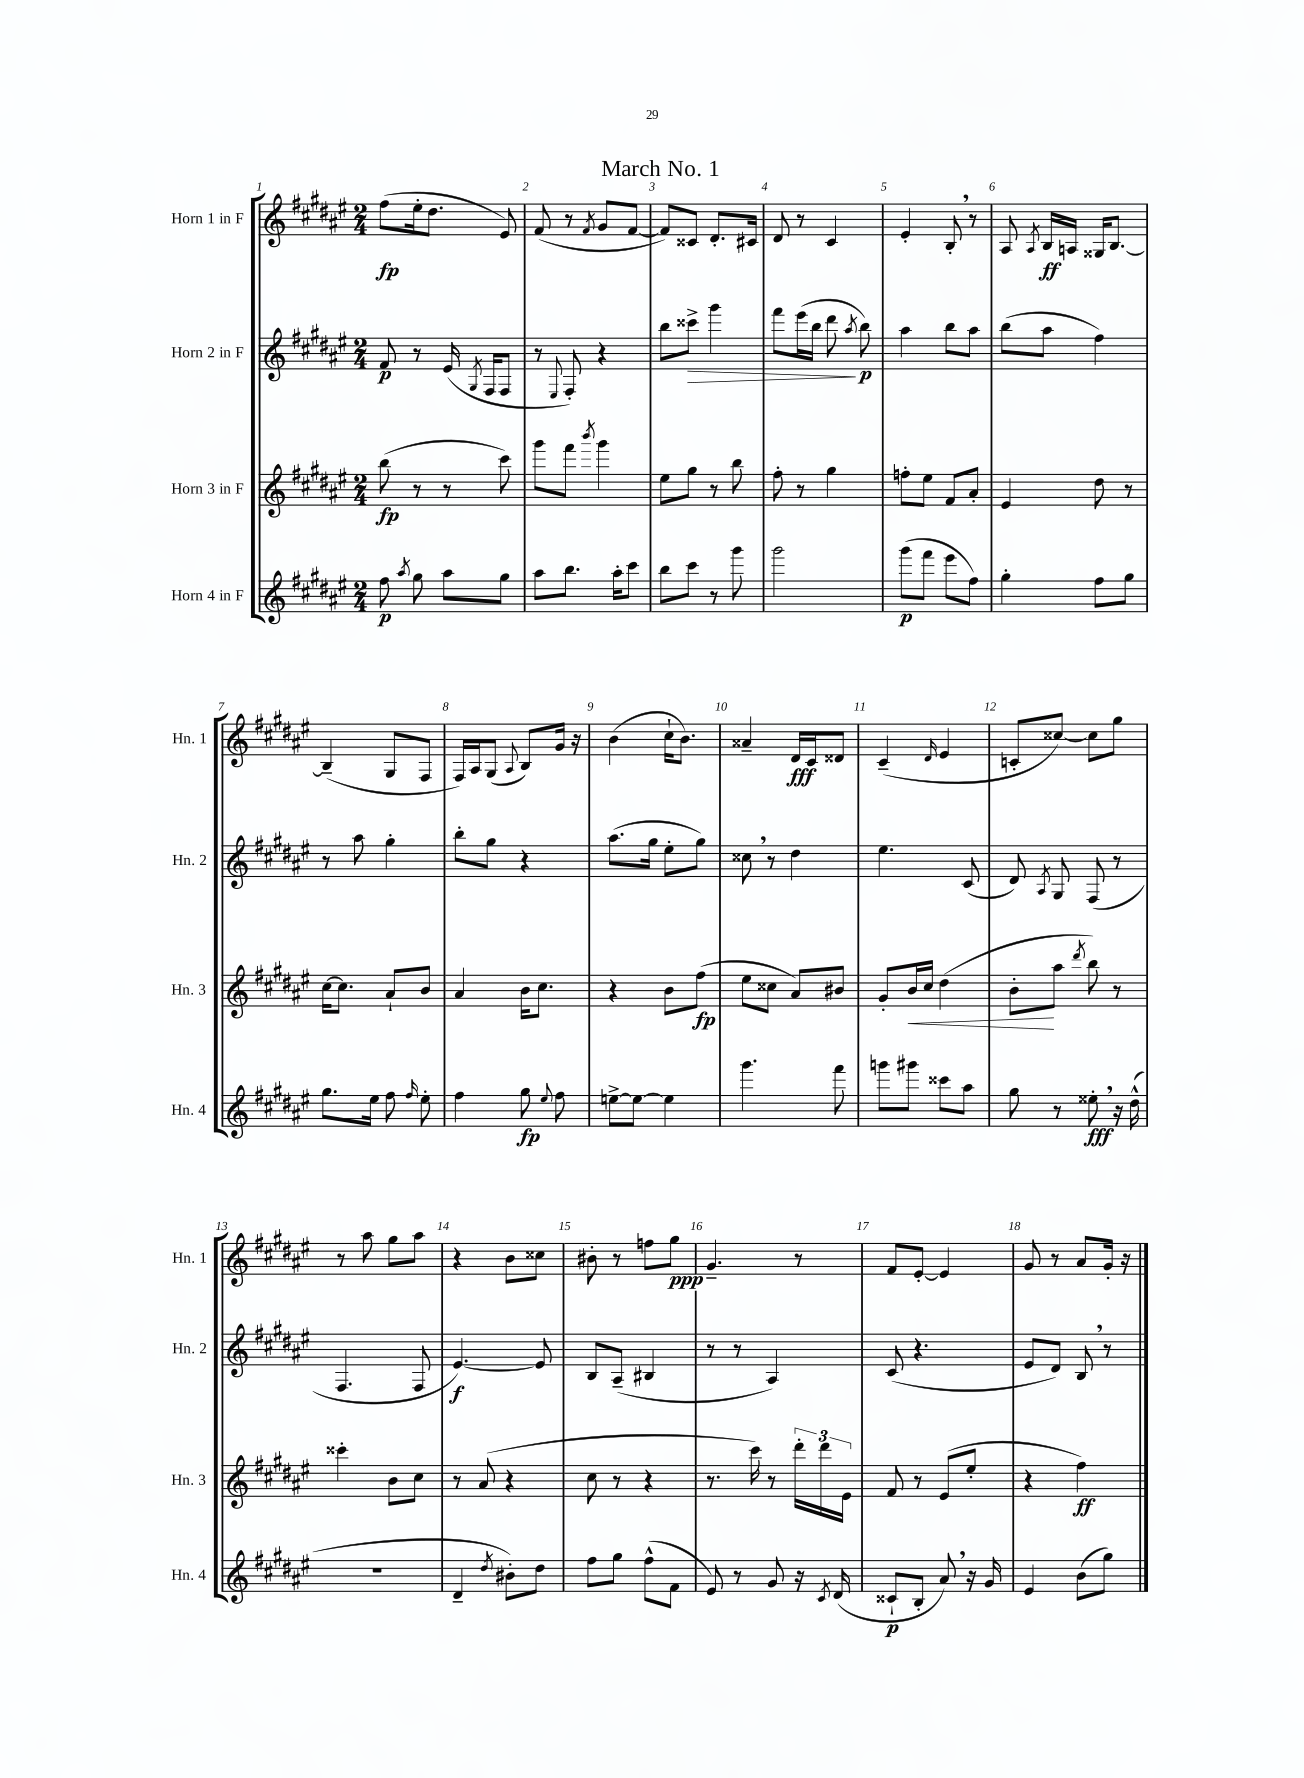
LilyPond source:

\header { title = "March No. 1" }
<<
\new StaffGroup <<
\new Staff = "s0" \with { instrumentName = "Horn 1 in F" shortInstrumentName = "Hn. 1" } {
    \clef treble \key fis \major \numericTimeSignature \time 2/4
    \autoBeamOff fis''8[\fp( eis''16-. dis''8.] eis'8) |
    fis'8( r8 \acciaccatura { fis'8 } gis'8[ fis'8]~ |
    fis'8[) cisis'8] dis'8.[-. cis'16] |
    dis'8 r8 cis'4 |
    eis'4-. b8-. \breathe r8 |
    ais8 \acciaccatura { ais8 } b16[\ff a16] gisis16[ b8.]~ |
    b4--( gis8[ fis8] |
    fis16[) ais16 gis8]( \appoggiatura { ais8 } b8[) gis'16] r16 |
    b'4( cis''16[-! b'8.]) |
    aisis'4-- dis'16[\fff cis'16 disis'8] |
    cis'4--( \grace { dis'16 } eis'4 |
    c'8[-. cisis''8]~) cisis''8[ gis''8] |
    r8 ais''8 gis''8[ ais''8] |
    r4 b'8[ cisis''8] |
    bis'8-. r8 f''8[ gis''8]\ppp |
    gis'4.-- r8 |
    fis'8[ eis'8]~-. eis'4 |
    gis'8 r8 ais'8[ gis'16]-. r16 \bar "|." |
}
\new Staff = "s1" \with { instrumentName = "Horn 2 in F" shortInstrumentName = "Hn. 2" } {
    \clef treble \key fis \major \numericTimeSignature \time 2/4
    \autoBeamOff fis'8\p r8 eis'16( \acciaccatura { gis8 } fis16[ fis8] |
    r8 \appoggiatura { eis8 } fis8-.) r4 |
    b''8[ cisis'''8]->\> gis'''4 |
    fis'''8[ eis'''16( b''16] dis'''8\! \acciaccatura { ais''8 } b''8\p) |
    ais''4 b''8[ ais''8] |
    b''8[( ais''8] fis''4) |
    r8 ais''8 gis''4-. |
    b''8[-. gis''8] r4 |
    ais''8.[( gis''16] eis''8[-. gis''8]) |
    cisis''8 \breathe r8 dis''4 |
    eis''4. cis'8( |
    dis'8) \acciaccatura { ais8 } gis8 fis8( r8 |
    fis4. fis8 |
    eis'4.~\f) eis'8 |
    b8[ ais8]--( bis4 |
    r8 r8 ais4) |
    cis'8( r4. |
    eis'8[ dis'8]) b8 \breathe r8 \bar "|." |
}
\new Staff = "s2" \with { instrumentName = "Horn 3 in F" shortInstrumentName = "Hn. 3" } {
    \clef treble \key fis \major \numericTimeSignature \time 2/4
    \autoBeamOff b''8\fp( r8 r8 cis'''8) |
    gis'''8[ fis'''8] \acciaccatura { b'''8 } gis'''4 |
    eis''8[ gis''8] r8 b''8 |
    fis''8-. r8 gis''4 |
    f''8[-. eis''8] fis'8[ ais'8]-. |
    eis'4 dis''8 r8 |
    cis''16[~ cis''8.] ais'8[-! b'8] |
    ais'4 b'16[ cis''8.] |
    r4 b'8[ fis''8]\fp( |
    eis''8[ cisis''8] ais'8[) bis'8] |
    gis'8[-. b'16\< cis''16] dis''4( |
    b'8[-.\! ais''8] \acciaccatura { dis'''8 } b''8) r8 |
    cisis'''4-. b'8[ cis''8] |
    r8 ais'8( r4 |
    cis''8 r8 r4 |
    r8. cis'''16) r8 \tuplet 3/2 { dis'''16[-. dis'''16 eis'16] } |
    fis'8 r8 eis'8[( eis''8]-. |
    r4 fis''4\ff) \bar "|." |
}
\new Staff = "s3" \with { instrumentName = "Horn 4 in F" shortInstrumentName = "Hn. 4" } {
    \clef treble \key fis \major \numericTimeSignature \time 2/4
    \autoBeamOff fis''8\p \acciaccatura { ais''8 } gis''8 ais''8[ gis''8] |
    ais''8[ b''8.] ais''16[-. cis'''8] |
    b''8[ cis'''8] r8 gis'''8 |
    gis'''2 |
    gis'''8[\p( fis'''8] eis'''8[ fis''8]) |
    gis''4-. fis''8[ gis''8] |
    gis''8.[ eis''16] fis''8 \grace { fis''16 } eis''8-. |
    fis''4 gis''8\fp \appoggiatura { eis''8 } fis''8 |
    e''8[~-> e''8]~ e''4 |
    gis'''4. fis'''8 |
    g'''8[ gis'''8] cisis'''8[ ais''8] |
    gis''8 r8 eisis''8-.\fff \breathe r16 dis''16-^( |
    r2 |
    dis'4-- \acciaccatura { dis''8 } bis'8[-.) dis''8] |
    fis''8[ gis''8] fis''8[-^( fis'8] |
    eis'8) r8 gis'8 r16 \acciaccatura { cis'8 } dis'16( |
    cisis'8[-!\p b8]-. ais'8) \breathe r16 gis'16 |
    eis'4 b'8[( gis''8]) \bar "|." |
}
>>
>>
\layout { \context { \Score \override BarNumber.break-visibility = ##(#f #t #t) barNumberVisibility = #all-bar-numbers-visible } }
